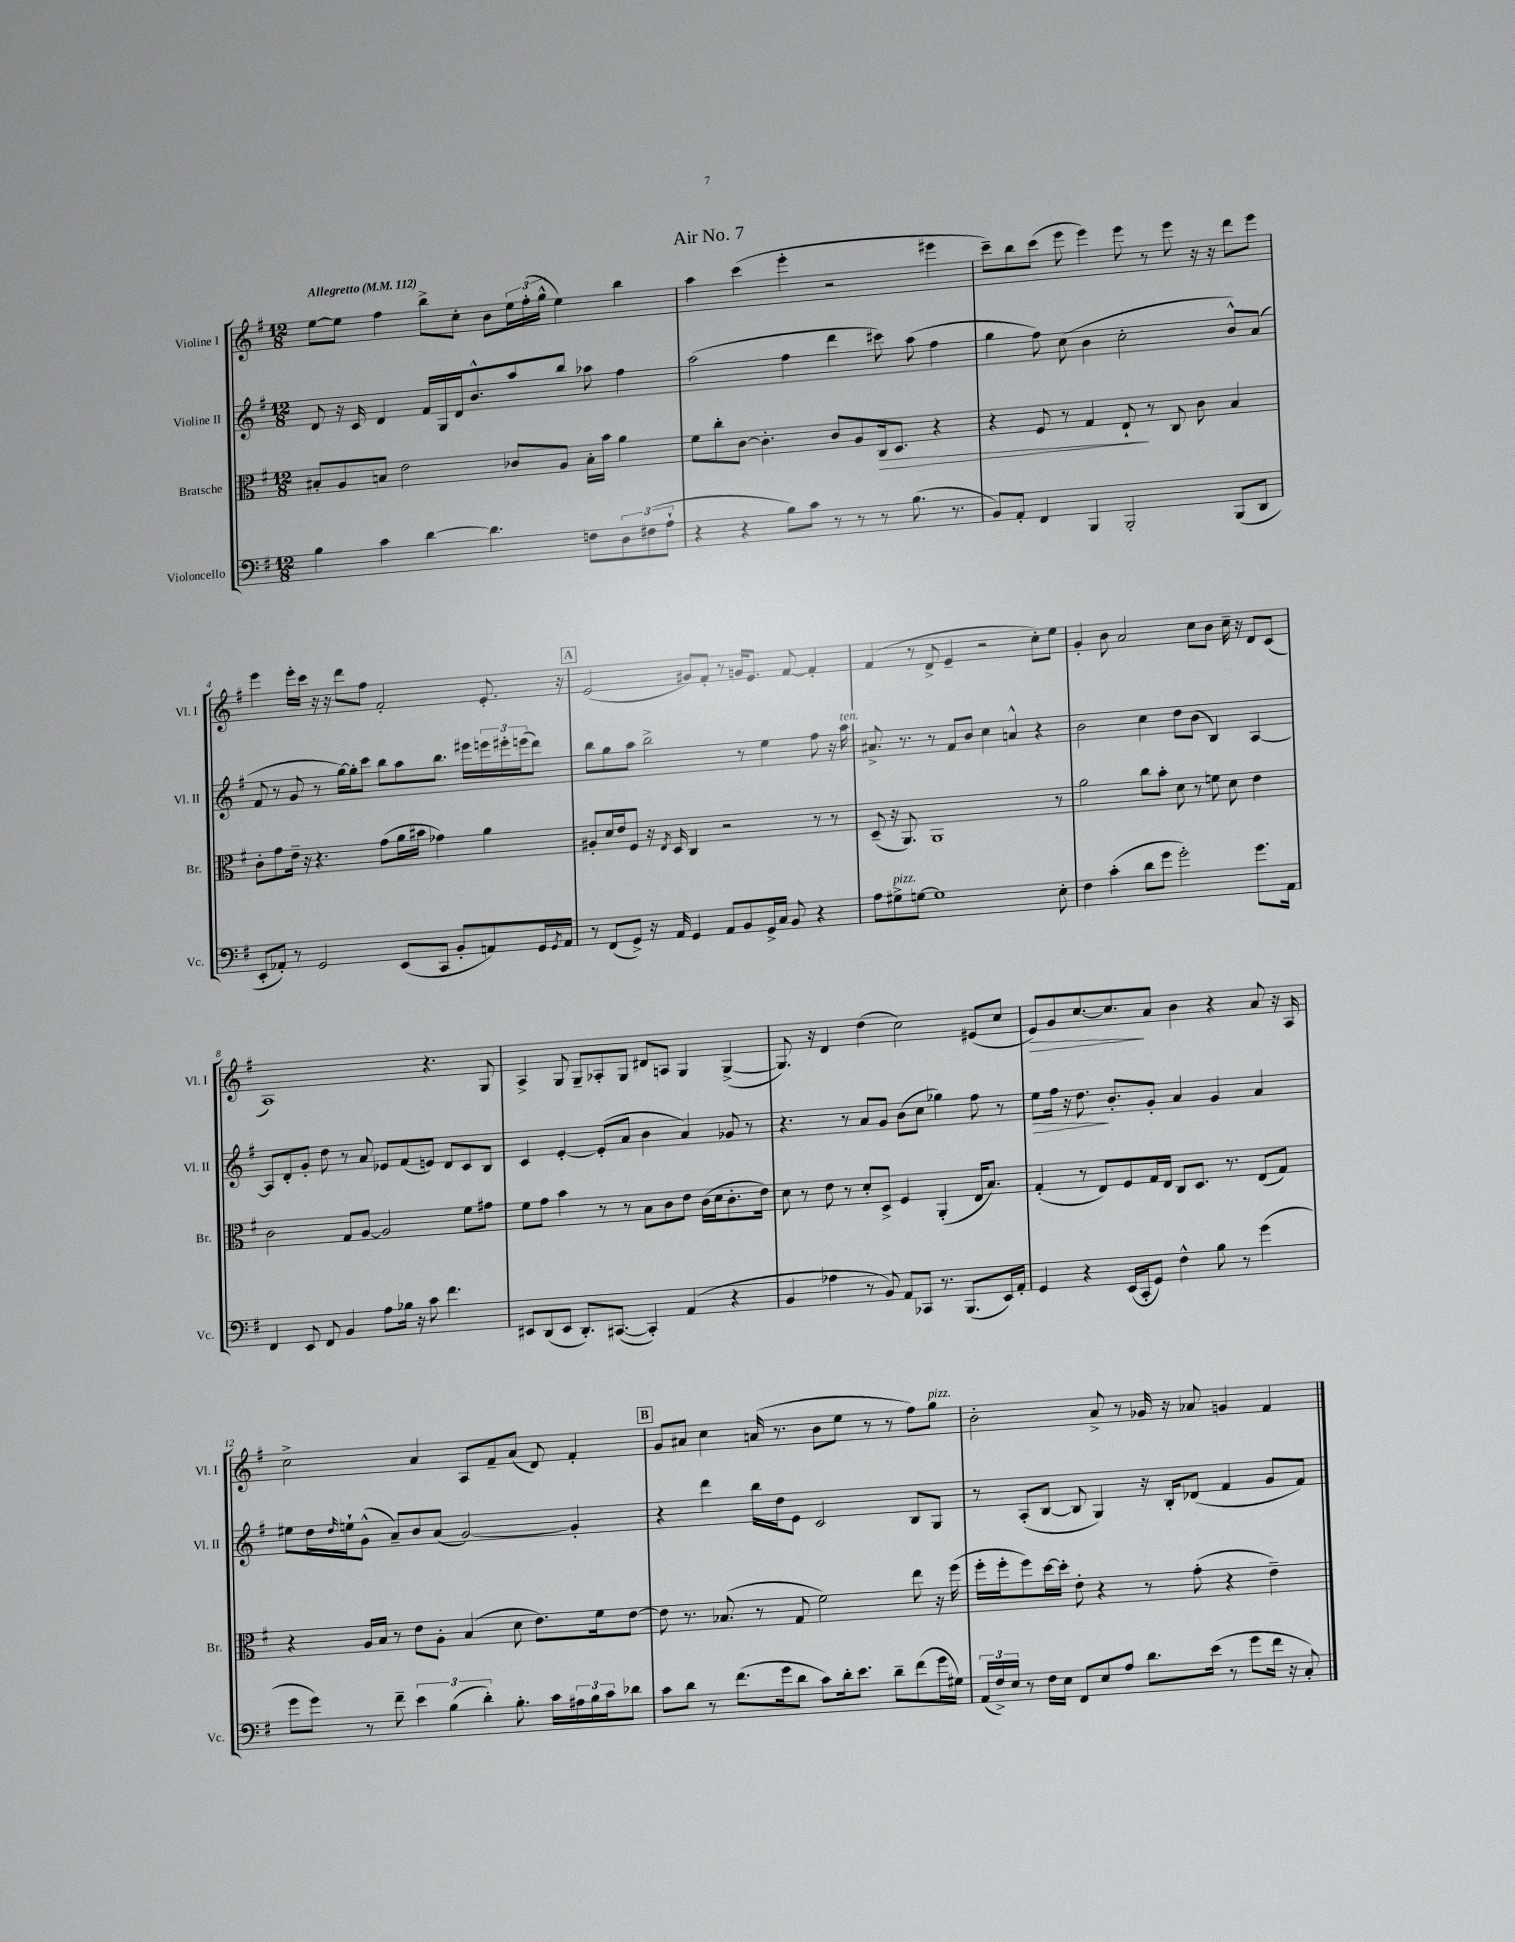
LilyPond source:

\header { title = "Air No. 7" }
<<
\new StaffGroup <<
\new Staff = "s0" \with { instrumentName = "Violine I" shortInstrumentName = "Vl. I" } {
    \clef treble \key g \major \numericTimeSignature \time 12/8 \tempo "Allegretto" 4 = 112
    e''8~ e''8 fis''4 b''8-> c''8-. b'8 \tuplet 3/2 { e''16 fis''16-.( g''16-^ } e''4) b''4 |
    a''4 c'''4( e'''4-. r2 eis'''4 |
    c'''8--) b''8 c'''8( e'''8 e'''4) e'''8 r8 e'''8 r16 r16 d'''8 e'''8 |
    e'''4 e'''16-. c'''16 r16 r16 d'''8 fis''8 fis'2-. e'8.-. r16 |
    \mark \markup { \box "A" } e'2( gis'8) fis'8-. r8 g'16 e'8. fis'8~ fis'4-. |
    fis'4( r8 d'8-> e'4-- r2 c''8-.) e''8 |
    g'4-. b'8 a'2 c''8 b'8 c''16-- r16 d'8 c'8( |
    a1) r4. g8 |
    a4-> g8 g8-- aes8-. g8 dis'8 a8 g4 g4~->( |
    g8.) r16 d'4 d''4( c''2) eis'8( c''8 |
    e'8\>) g'8 c''8.~ c''8.\! a'8 b'4 r4 a'8 r16 a16 |
    c''2-> a'4 a8 fis'8-- a'8( d'8) fis'4-. |
    \mark \markup { \box "B" } g'8 ais'8 c''4 a'16( r8. b'8 e''8 r8 r8 fis''8) g''8^\markup { \italic "pizz." } |
    b'2-. a'8-> r8 ges'16 r16 aes'8 g'4 fis'4 \bar "|." |
}
\new Staff = "s1" \with { instrumentName = "Violine II" shortInstrumentName = "Vl. II" } {
    \clef treble \key g \major \numericTimeSignature \time 12/8
    d'8 r16 c'16 d'4 fis'16 g16 d'16 b'8.-^ a''8 b''8 aes''8 fis''4 |
    a''2( fis''4 d'''4 cis'''8) a''8( fis''4 |
    g''4 fis''8) c''8( b'4 c''2-. b'8-^) a'8( |
    fis'8 r8 g'8 r8 g''16~) g''16-. c'''8 b''8 a''8 b''8. eis'''16 \tuplet 3/2 { e'''16 eis'''16-. e'''16( } d'''8) |
    \mark \markup { \box "A" } b''8 g''8 a''8 b''2-> r8 e''4 fis''8 r16 a''16^\markup { \italic "ten." } |
    ais'8.-> r8. r8 fis'8 b'8 c''4 a'4-^ r4 |
    b'2 c''4 d''8 b'8( b4) a4~ |
    a8 d'8-. g'8-. d''8 r8 a'8 ees'8 fis'8( e'8) d'8 c'8 b8 |
    c'4 e'4~-. e'8-.( a'8 b'4 a'4) ges'8 r8 |
    r4. r8 a'8 g'8 b'8( c''8 ges''4) fis''8 r8 |
    e''8\> fis''16 r16 d''8.\! b'8.-. g'8-. a'4 g'4 a'4 |
    eis''8 d''16 \grace { d''16 } e''16-! g'8-^( a'8--) b'8 a'8( g'2~) g'4-. |
    \mark \markup { \box "B" } r4 d'''4 b''16 d''16 e'8 c'2 b8 g8 |
    r8 a8-.( b8~ b8 g4) r16 b16-. des'8( fis'4 g'8 fis'8) \bar "|." |
}
\new Staff = "s2" \with { instrumentName = "Bratsche" shortInstrumentName = "Br." } {
    \clef alto \key g \major \numericTimeSignature \time 12/8
    bis8-. a8 b8 e'2 ces'8 a8 b16-. b'16 a'4 |
    fis'8 c''8-. c'8~ c'4.-. c'8 a8 c16\> d8. r4 |
    r4 fis8 r8 g4 e8-!\! r8 c8 c'8 b4 |
    c'8-. g'8 e'16-- r16 r4. g'8( a'16 bis'16 ges'4) a'4 |
    \mark \markup { \box "A" } ais8-. d'16 e'16 fis8 r16 \acciaccatura { e8 } d16 c4 r2 r8 r8 |
    d8--( r16 a,8.) a,1 r8 |
    a'2 c''8 b'8-. d'8 r8 f'8 d'8 e'4 |
    c'2 g8 a8~ a2 fis'8 gis'8 |
    fis'8 g'8 b'4 r8 r8 b8 c'8 e'8 c'16( d'16 c'8.-. e'16) |
    d'8 r8 e'8 r8 d'8-. d8-> fis4 a,4-.( e16 b8.) |
    g4-.( r8 e8) fis8 g16 e16 c8 d8. r8. e8( g8) |
    r4 a16 b16 r8 e'8 a8-. b4( d'8 e'8.) fis'16 e'8~ |
    \mark \markup { \box "B" } e'8 r8. bes8.( r8 g8 fis'2) e''8 r16 fis''16( |
    fis''16-. fis''16-. fis''8) d''16~ d''16-. e'8-. r4 r8 g'8-.( r4 e'4--) \bar "|." |
}
\new Staff = "s3" \with { instrumentName = "Violoncello" shortInstrumentName = "Vc." } {
    \clef bass \key g \major \numericTimeSignature \time 12/8
    b4 c'4 d'4~ d'4. f8 \tuplet 3/2 { d8 fis8( a8-! } |
    r4 r4 b8) c'8 r8 r8 r8 b8.( r8. |
    b,8) a,8-. fis,4 b,,4 b,,2-. b,,8( d,8 |
    e,8-. aes,8-.) r8 g,2 e,8( c,8 b,8-. a,8) g,16 \acciaccatura { g,8 } a,16 |
    \mark \markup { \box "A" } r8 fis,8( g,8->) r16 a,16 g,4 a,8 b,8 g,16-> c16 b,8 r4 |
    a8 gis8->^\markup { \italic "pizz." } g8~ g1 e8-. |
    fis4 c'4-.( d'8 g'8 g'2-.) g'8. a,16 |
    fis,4 e,8 fis,8 b,4 a8 bes16 r16 c'8 fis'4. |
    eis,8 d,8( eis,8 d,8.-.) cis,8.~( cis,4-.) a,4( r4 |
    b,4 aes4 r8 b,8) a,8 ces,8 r8. b,,8.( e,16) a,16-. |
    g,4 r4 e,16( c,16-. g,8) fis4-^ b8 r8 g'4( |
    g'8 g'8) r8 fis'8-- \tuplet 3/2 { e'4 b4( d'4-.) } b8.-. c'16 \tuplet 3/2 { ais16 b16 c'16 } des'8 |
    \mark \markup { \box "B" } c'8 d'8 r8 fis'8.( g'16 d'8 c'8) d'16-. e'8. d'8-- fis'8( g'16 gis16) |
    \tuplet 3/2 { a,16( fis16->) e16 } r8 fis16 e16 fis,8 e8 a8 d'8. e'16( r8 g'8 fis'16 r16 c8-.) \bar "|." |
}
>>
>>
